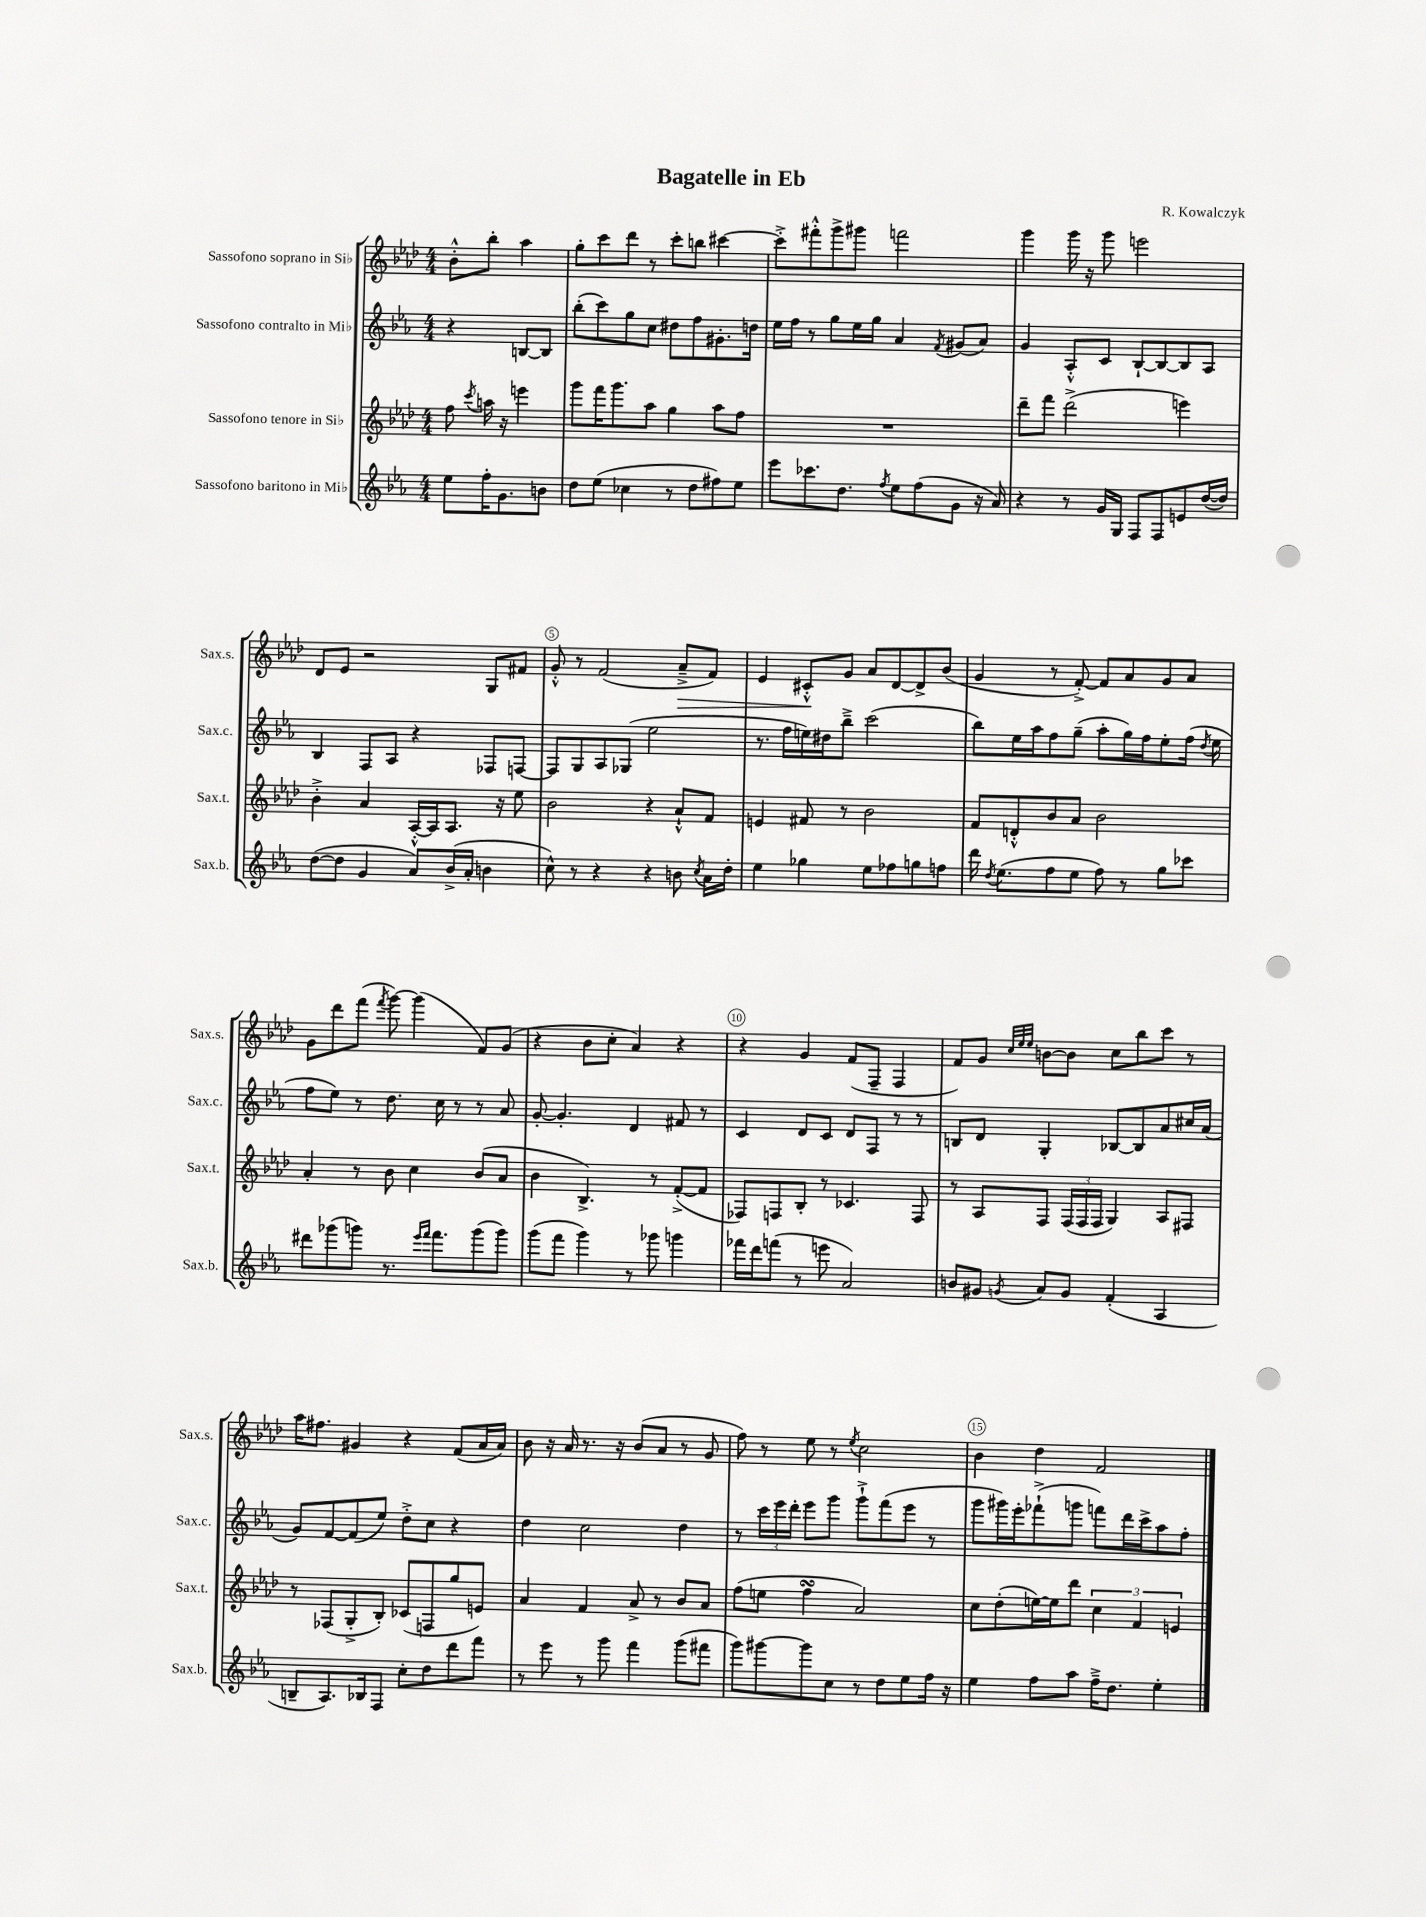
\header { title = "Bagatelle in Eb" composer = "R. Kowalczyk" }
<<
\new StaffGroup <<
\new Staff = "s0" \with { instrumentName = "Sassofono soprano in Sib" shortInstrumentName = "Sax.s." } {
    \clef treble \key aes \major \numericTimeSignature \time 4/4 \partial 2
    \autoBeamOff bes'8[-.-^ bes''8]-. aes''4 |
    g''8[-. c'''8 des'''8] r8 c'''8[-. b''8] cis'''4~ |
    cis'''8[-.-> fis'''8-.-^ g'''8-> gis'''8] f'''2 |
    g'''4 g'''16 r16 g'''8 e'''2 |
    des'8[ ees'8] r2 g8[ fis'8] |
    g'8-.-^ r8 f'2( aes'8[--->\> f'8]) |
    ees'4 cis'8[-.-^\! g'8] aes'8[ des'8~ des'8-> bes'8]( |
    g'4 r8 f'8~-.->) f'8[ aes'8 g'8 aes'8] |
    g'8[ des'''8 f'''8]( \acciaccatura { f'''8 } g'''8~) g'''4( f'8[) g'8]( |
    r4 bes'8[ c''8]-. aes'4) r4 |
    r4 g'4 f'8[( f8]-- f4 |
    f'8[) g'8] \grace { c''32[ ees''32 ees''32] } b'8[~ b'8] c''8[ bes''8 c'''8] r8 |
    aes''16[ fis''8.] gis'4 r4 f'8[( aes'16 aes'16]) |
    bes'8 r16 aes'16 r8. r16 bes'8[( aes'8] r8 g'8 |
    f''8) r8 ees''8 r8 \acciaccatura { ees''8 } c''2 |
    bes'4 des''4 f'2 \bar "|." |
}
\new Staff = "s1" \with { instrumentName = "Sassofono contralto in Mib" shortInstrumentName = "Sax.c." } {
    \clef treble \key ees \major \numericTimeSignature \time 4/4 \partial 2
    \autoBeamOff r4 b8[~ b8] |
    bes''8[-.( c'''8) g''8 c''8] dis''8[ f''8 gis'8.-. d''16] |
    ees''16[ f''16] r8 g''8[ ees''16 g''16] aes'4 \acciaccatura { f'8 } gis'8[( aes'8]) |
    g'4 aes8[-.-^ c'8] bes8[~-! bes8~ bes8 aes8] |
    bes4 f8[ aes8] r4 fes8[ f8]~ |
    f8[ g8 aes8 ges8]( ees''2 |
    r8. f''16[ e''16) dis''16 bes''8]---> c'''2( |
    bes''8[) ees''16 aes''16 f''8 g''8]--( aes''8[-. g''16) f''16 ees''8-. f''16]( \acciaccatura { d''8 } ees''16 |
    f''8[ ees''8]) r8 d''8. c''16 r8 r8 aes'8 |
    g'8~-. g'4.-. d'4 fis'8 r8 |
    c'4 d'8[ c'8] d'8[ f8] r8 r8 |
    b8[ d'8] g4-. bes8[~ bes8 aes'8 cis''16 aes'16]( |
    g'8[) f'8~ f'8( ees''8]) d''8[-.-> c''8] r4 |
    d''4 c''2 d''4 |
    r8 \tuplet 3/2 { c'''16[ ees'''16 d'''16]-. } ees'''8[ g'''8] g'''8[-!-> f'''8( ees'''8] r8 |
    g'''8[ gis'''16) ees'''16-. fes'''8-!->( g'''8] f'''8[) d'''16 c'''16-> aes''8 f''8]-. \bar "|." |
}
\new Staff = "s2" \with { instrumentName = "Sassofono tenore in Sib" shortInstrumentName = "Sax.t." } {
    \clef treble \key aes \major \numericTimeSignature \time 4/4 \partial 2
    \autoBeamOff f''8 \acciaccatura { c'''8 } a''16 r16 e'''4 |
    g'''8[ f'''16 g'''8. aes''8] g''4 aes''8[ f''8] |
    R1 |
    des'''8[-- f'''8] des'''2->( e'''4) |
    bes'4-.-> aes'4 aes16[~-.-^ aes16 aes8.] r16 ees''8 |
    bes'2 r4 aes'8[-!-^ f'8] |
    e'4 fis'8 r8 bes'2 |
    f'8[ d'8-.-^ bes'8 aes'8] bes'2 |
    aes'4-. r8 bes'8 c''4 bes'8[( aes'8] |
    bes'4 bes4.->) r8 f'8[~-.->( f'8] |
    fes8[) f8 bes8]-. r8 ces'4. f8 |
    r8 aes8[ f8] \tuplet 3/2 { f16[( f16 f16] } g4) aes8[ fis8] |
    r8 fes8[( g8-.-> bes8]-.) ces'8[( f8 g''8 e'8]) |
    aes'4 f'4 aes'8-> r8 bes'8[ aes'8] |
    f''8[( e''8] f''4\turn aes'2) |
    c''8[ des''8-.( e''16~) e''16 des'''8] \tuplet 3/2 { c''4 f'4 e'4 } \bar "|." |
}
\new Staff = "s3" \with { instrumentName = "Sassofono baritono in Mib" shortInstrumentName = "Sax.b." } {
    \clef treble \key ees \major \numericTimeSignature \time 4/4 \partial 2
    \autoBeamOff ees''8[ f''16-. g'8. b'8] |
    d''8[ ees''8]( ces''4 r8 d''8[ fis''8) ees''8] |
    ees'''8[ ces'''8. d''8.] \acciaccatura { f''8 } ees''8[ f''8( g'8] r16 aes'16) |
    r4 r8 g'16[ g16] f8[ f8 e'8 d''16~( d''16]) |
    d''8[~( d''8] g'4 aes'8[) bes'16->( aes'16]-. b'4 |
    c''8-^) r8 r4 r4 b'8 \acciaccatura { c''8 } aes'16[ d''16]-. |
    ees''4 ges''4 ees''8[ fes''8 g''8 f''8] |
    d'''16 \acciaccatura { d''8 } ees''8.[( f''8 ees''8] f''8) r8 g''8[ ces'''8] |
    dis'''8[ ges'''8( g'''8]) r8. \grace { ees'''16[ f'''16] } f'''8.[ g'''8( g'''8]) |
    g'''8[( f'''8] g'''4) r8 ges'''8 g'''4 |
    fes'''16[ d'''16 f'''8]( r8 e'''8 aes'2) |
    b'8[ gis'8] \acciaccatura { g'8 } aes'8[ g'8] f'4-.( aes4 |
    b8[-- aes8.) bes16 f8] c''8[-. d''8 d'''8 f'''8] |
    r8 ees'''8 r8 g'''8 f'''4 g'''8[( fis'''8] |
    g'''8[) gis'''8~ gis'''8 c''8] r8 d''8[ ees''8 f''16] r16 |
    ees''4 f''8[ aes''8] f''16[---> d''8.] ees''4-. \bar "|." |
}
>>
>>
\layout { \context { \Score \override BarNumber.break-visibility = ##(#f #t #t) barNumberVisibility = #(every-nth-bar-number-visible 5) \override BarNumber.stencil = #(make-stencil-circler 0.1 0.3 ly:text-interface::print) } }
